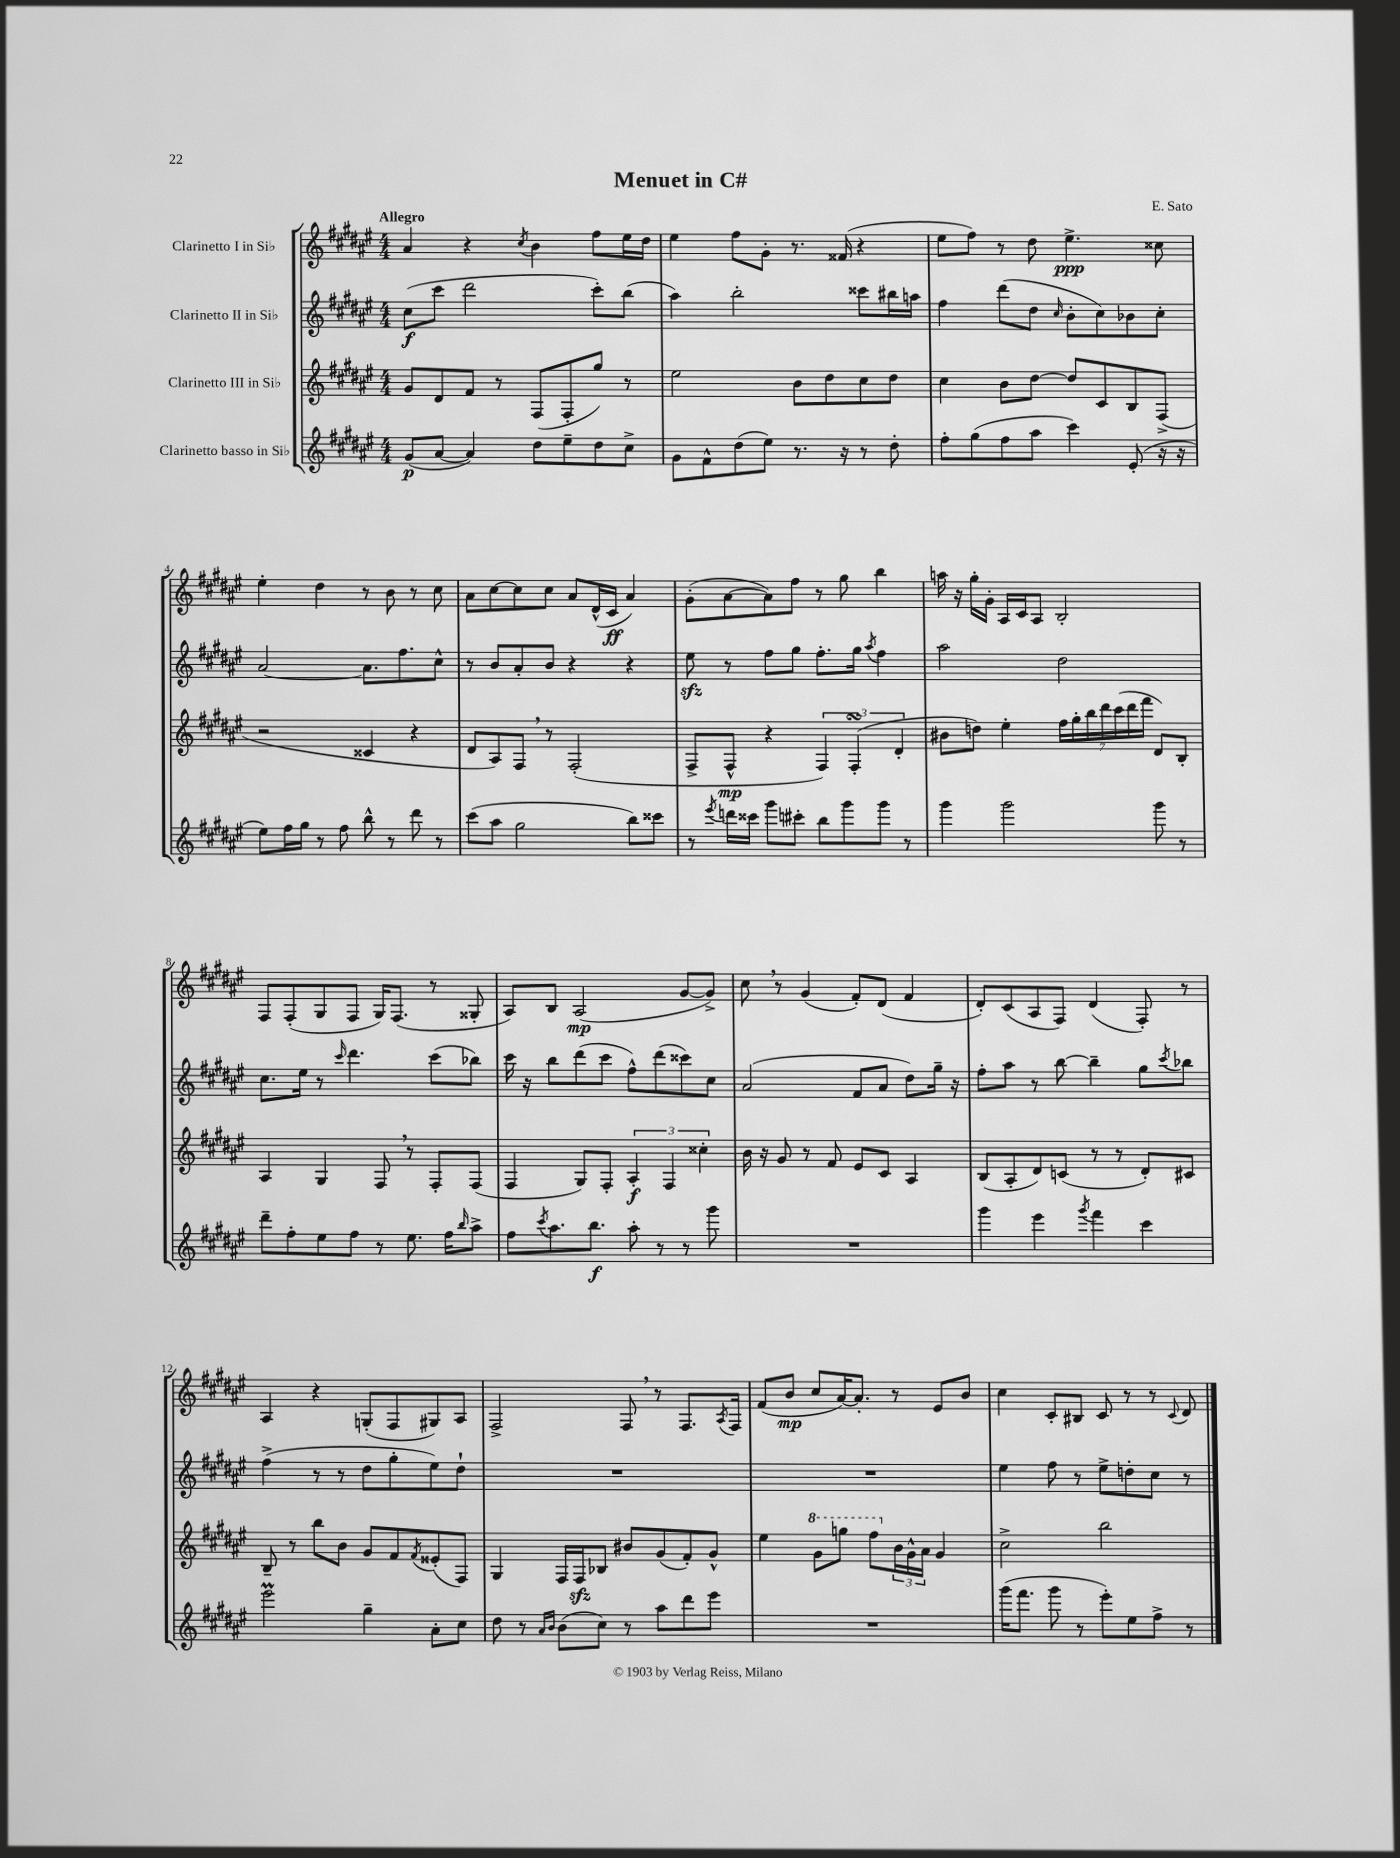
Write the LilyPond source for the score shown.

\header { title = "Menuet in C#" composer = "E. Sato" }
<<
\new StaffGroup <<
\new Staff = "s0" \with { instrumentName = "Clarinetto I in Sib" } {
    \clef treble \key fis \major \numericTimeSignature \time 4/4 \tempo "Allegro"
    ais'4 r4 \acciaccatura { cis''8 } b'4 fis''8 eis''16 dis''16 |
    eis''4 fis''8 gis'8-. r8. fisis'16( r4 |
    eis''8 fis''8) r8 dis''8 eis''4.->\ppp cisis''8 |
    eis''4-. dis''4 r8 b'8 r8 cis''8 |
    ais'8 cis''8~ cis''8 cis''8 ais'8 dis'16-^( cis'16\ff ais'4) |
    gis'8-.( ais'8~ ais'8) fis''8 r8 gis''8 b''4 |
    a''16 r16 gis''16-. gis'16-. ais16 cis'16 ais8 b2-. |
    fis8 fis8-.( gis8 fis8 gis16) fis8.( r8 gisis8-. |
    ais8) b8 ais2\mp( gis'8~ gis'8->) |
    cis''8 \breathe r8 gis'4( fis'8-.) dis'8( fis'4 |
    dis'8-.) cis'8( ais8 fis8) dis'4( fis8-.) r8 |
    ais4 r4 g8-.( fis8 gis8) ais8 |
    fis2-> fis8 \breathe r8 fis8. \acciaccatura { ais8 } fis16 |
    fis'8( b'8\mp cis''8 ais'16~) ais'8.-. r8 eis'8 b'8 |
    cis''4 cis'8-. bis8 cis'8 r8 r8 \appoggiatura { cis'8 } dis'8 \bar "|." |
}
\new Staff = "s1" \with { instrumentName = "Clarinetto II in Sib" } {
    \clef treble \key fis \major \numericTimeSignature \time 4/4
    cis''8\f( cis'''8 dis'''2 cis'''8-.) b''8( |
    ais''4) b''2-. cisis'''8 bis''16 a''16 |
    fis''4 dis'''8( dis''8 \grace { cis''16 } b'8-. cis''8) bes'8 cis''8-. |
    ais'2~ ais'8. fis''8. cis''8-^ |
    r8 b'8 ais'8-. b'8 r4 r4 |
    eis''8\sfz r8 fis''8 gis''8 fis''8.-. gis''16 \acciaccatura { ais''8 } fis''4 |
    ais''2 dis''2 |
    cis''8. eis''16 r8 \grace { cis'''16 } dis'''4. cis'''8( bes''8) |
    cis'''16 r16 b''8 dis'''8( cis'''8 fis''8-^) dis'''8( cisis'''8) cis''8 |
    ais'2( fis'8 ais'8 dis''8) gis''16-- r16 |
    fis''8-. ais''8 r8 b''8~ b''4-- gis''8 \acciaccatura { cis'''8 } bes''8 |
    fis''4->( r8 r8 dis''8 gis''8-. eis''8) dis''8-! |
    R1 |
    R1 |
    eis''4 fis''8 r8 eis''8-> d''8-. cis''8 r8 \bar "|." |
}
\new Staff = "s2" \with { instrumentName = "Clarinetto III in Sib" } {
    \clef treble \key fis \major \numericTimeSignature \time 4/4
    gis'8 dis'8 fis'8 r8 fis8( fis8-. gis''8) r8 |
    eis''2 b'8 dis''8 cis''8 dis''8 |
    cis''4 b'8 dis''8~ dis''8 cis'8 b8 fis8->( |
    r2 cisis'4 r4 |
    dis'8 ais8) fis8 \breathe r8 fis2-.( |
    fis8-> fis8-^\mp r4 \tuplet 3/2 { fis4) fis4-.\turn( dis'4-. } |
    bis'8 d''8) eis''4-. \tuplet 7/4 { fis''16 gis''16-. b''16 dis'''16 cis'''16( dis'''16 fis'''16 } dis'8) b8-. |
    ais4 gis4 fis8 \breathe r8 fis8-. fis8( |
    fis4 gis8) fis8-. \tuplet 3/2 { ais4-.\f fis4 cisis''4-. } |
    b'16 r16 gis'8 r8 fis'8 eis'8 cis'8 ais4 |
    b8( ais8-. dis'8) c'8( r8 r8 dis'8-.) cis'8 |
    b8-- r8 b''8 b'8 gis'8 fis'8 \acciaccatura { fis'8 } eisis'8-.( fis8) |
    gis4 fis16 fis16\sfz bes8 bis'8 gis'8( fis'8-.) gis'8-^ |
    eis''4 \ottava #1 gis''8 g'''8 fis'''8 \ottava #0 \tuplet 3/2 { b'16 gis'16-^ ais'16 } gis'4 |
    cis''2-> b''2 \bar "|." |
}
\new Staff = "s3" \with { instrumentName = "Clarinetto basso in Sib" } {
    \clef treble \key fis \major \numericTimeSignature \time 4/4
    gis'8\p( ais'8~ ais'4) dis''8 eis''8-- dis''8 cis''8-> |
    gis'8 fis'8-^ dis''8( eis''8) r8. r16 r8 dis''8-. |
    fis''8-. gis''8( fis''8 ais''8 cis'''4) eis'8-.( r16 r16 |
    eis''8) fis''16 gis''16 r8 fis''8 b''8-^ r8 dis'''8 r8 |
    cis'''8( ais''8 gis''2 b''8) cisis'''8 |
    r8 \acciaccatura { eis'''8 } d'''16 cisis'''16 gis'''8 cis'''8-. b''8 gis'''8 gis'''8 r8 |
    gis'''4 gis'''2 gis'''8 r8 |
    dis'''8-- fis''8-. eis''8 fis''8 r8 eis''8. fis''16 \grace { b''16 } ais''8-> |
    fis''8 \acciaccatura { cis'''8 } ais''8. b''8.\f ais''8-. r8 r8 gis'''8 |
    R1 |
    gis'''4 eis'''4 \acciaccatura { gis'''8 } fis'''4 cis'''4 |
    eis'''2\prall gis''4-- ais'8-. cis''8 |
    dis''8 r8 \grace { ais'16 b'16 } b'8( cis''8) r8 ais''8 dis'''8 eis'''8 |
    R1 |
    gis'''16( fis'''8. gis'''8 r8 eis'''8-.) eis''8 fis''8-> r8 \bar "|." |
}
>>
>>
